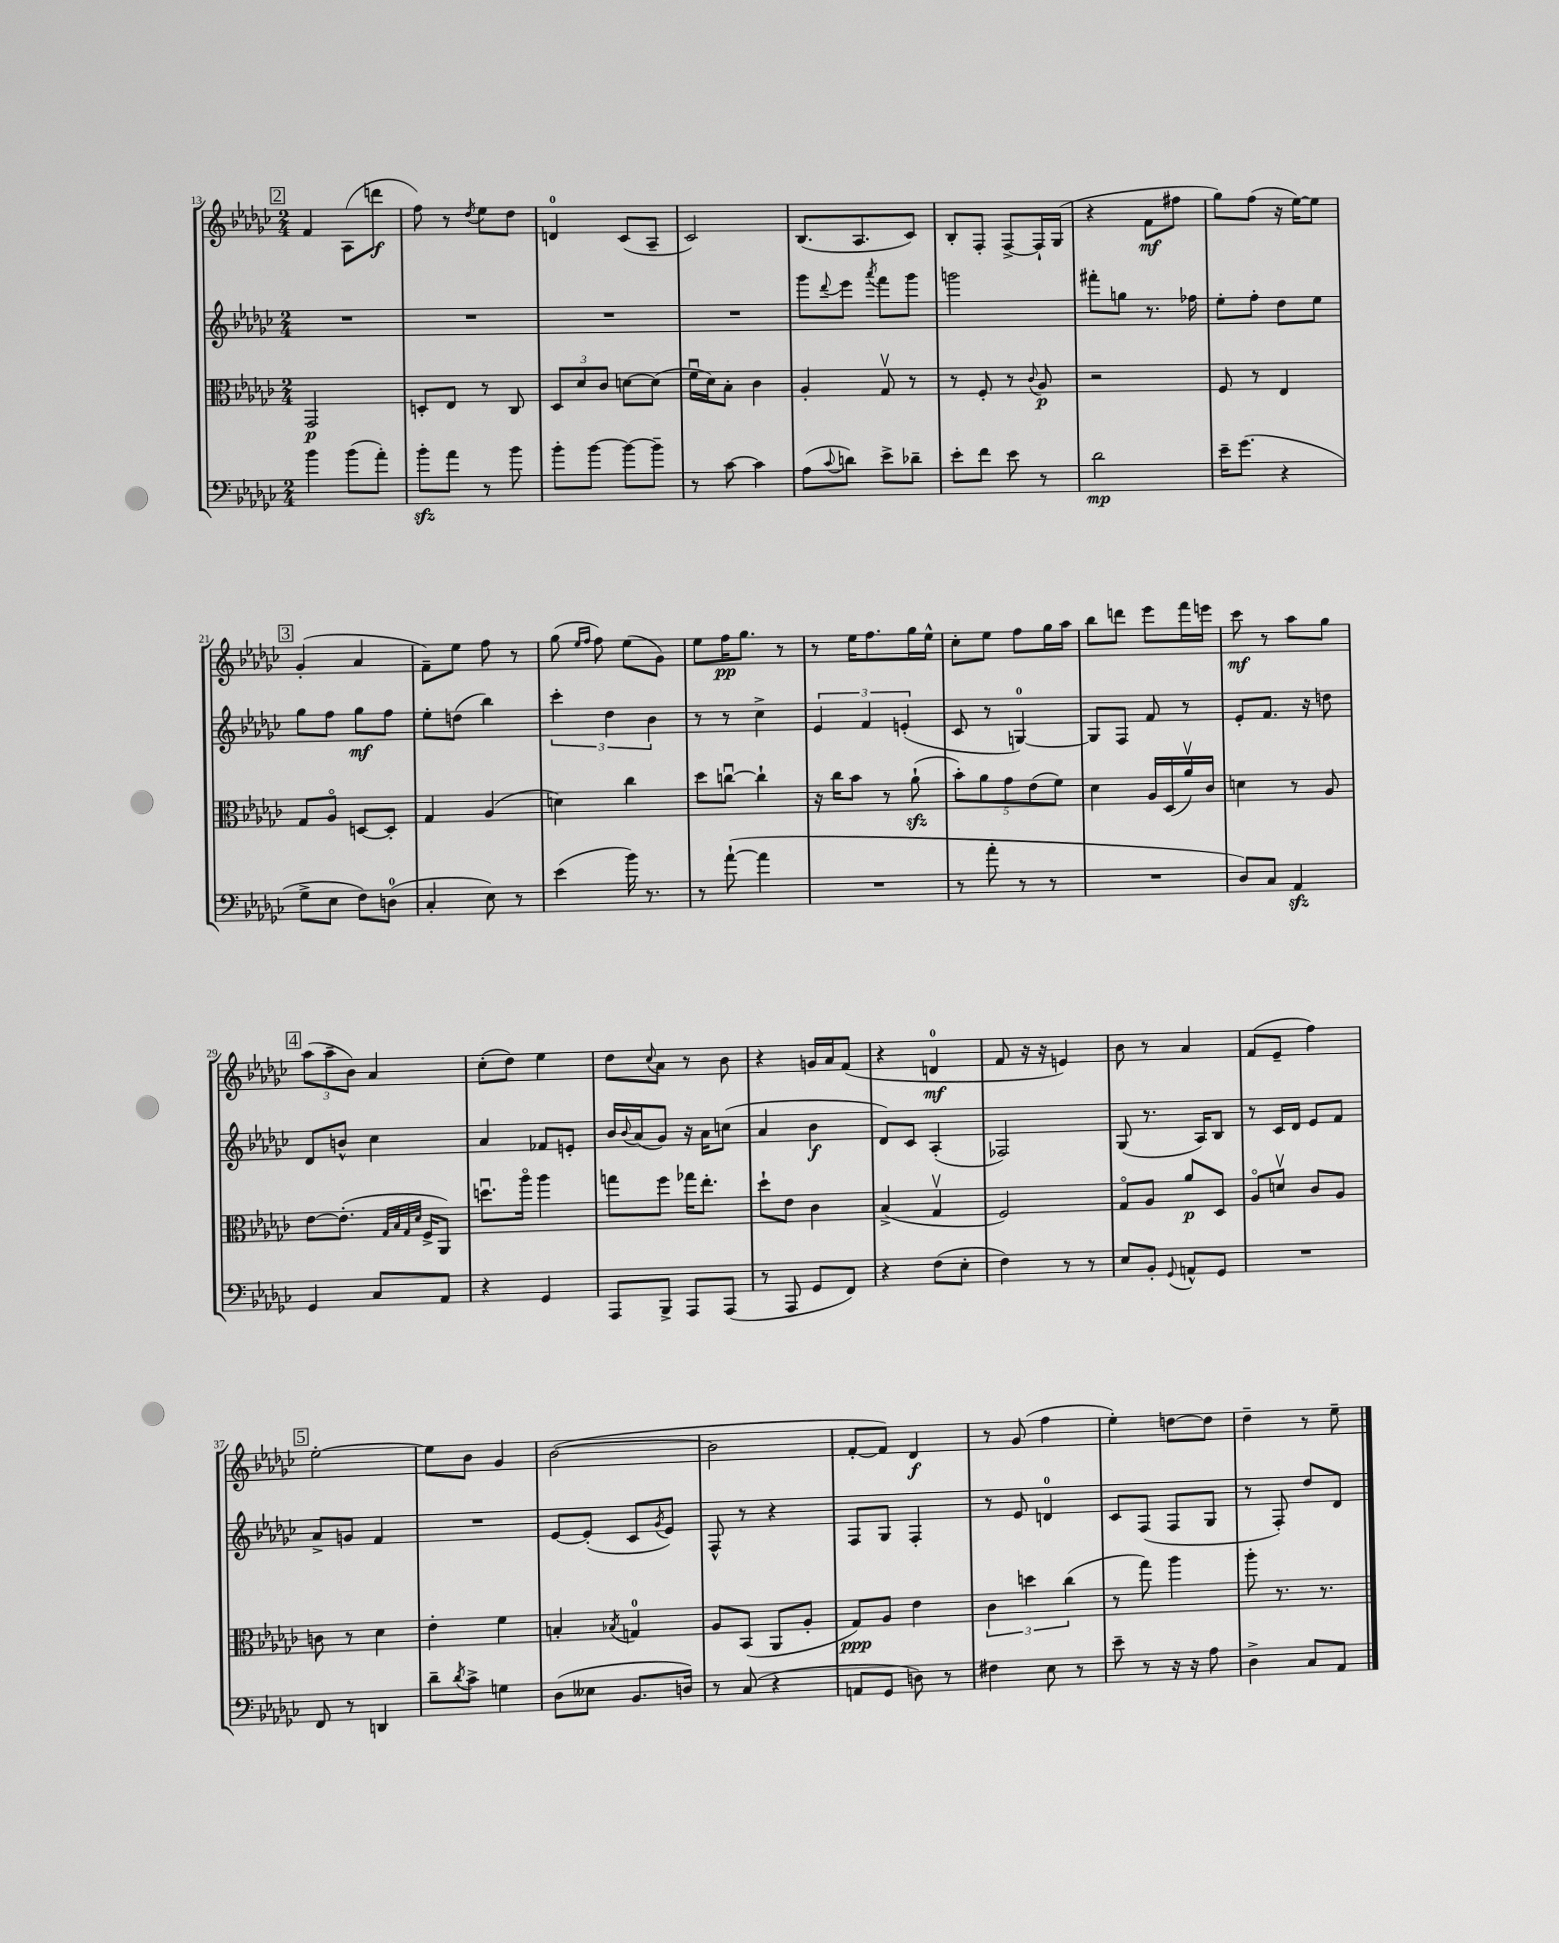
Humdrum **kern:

**kern	**kern	**kern	**kern
*staff4	*staff3	*staff2	*staff1
*clefF4	*clefC3	*clefG2	*clefG2
*k[b-e-a-d-g-c-]	*k[b-e-a-d-g-c-]	*k[b-e-a-d-g-c-]	*k[b-e-a-d-g-c-]
*M2/4	*M2/4	*M2/4	*M2/4
4b-	2GG-	2r	4f
(8b-	.	.	(8A-
8a-')	.	.	8ddd
=	=	=	=
8b-'	8D'	2r	8ff)
8a-	8E-	.	8r
.	.	.	8qdd-
8r	8r	.	8ee-
8b-	8C-	.	8dd-
=	=	=	=
8b-'	12D-	2r	4d
.	12d-	.	.
[8b-	.	.	.
.	12c-	.	.
8b-_	[8d	.	(8c-
8b-~]	(8d]	.	8A-~
=	=	=	=
8r	16fu	2r	2c-)
.	16d-)	.	.
[8c-	8B-'	.	.
4c-]	4c-	.	.
=	=	=	=
(8A-	4A-'	8ggg-	(8.B-
8qqc-	.	8qqddd-	.
8d)	.	8eee-	.
.	.	.	8.A-
.	.	8qaaa-	.
8e-^	8G-v	8fff	.
8d-~	8r	8ggg-	8c-)
=	=	=	=
8e-'	8r	2ggg	8B-'
8f	8F'	.	8F'
8e-	8r	.	[8F^
.	8qqc-	.	.
8r	8A-	.	16F`]
.	.	.	(16G-
=	=	=	=
2d-	2r	8fff#'	4r
.	.	8gg	.
.	.	8.r	8f
.	.	.	8ff#
.	.	16ff-	.
=	=	=	=
16e-~	8F	8ee-'	8gg-)
(8.g-	.	.	.
.	8r	8ff'	(8ff
4r	4E-	8dd-	16r
.	.	.	[16ee-)
.	.	8ee-	8ee-]
=	=	=	=
8G-^	8G-	8gg-	(4g-'
8E-	8A-o	8ff	.
8F)	[8D	8gg-	4a-
(8D	8D']	8ff	.
=	=	=	=
4C-'	4G-	8ee-'	8f~)
.	.	(8dd	8ee-
8E-)	(4A-	4bb-)	8ff
8r	.	.	8r
=	=	=	=
(4e-	4d)	6ccc-'	(8gg-
.	.	.	16qqee-
.	.	.	16qqff
.	.	.	8ff)
.	.	6dd-	.
16b-)	4cc-	.	(8ee-
8.r	.	.	.
.	.	6b-	.
.	.	.	8g-)
=	=	=	=
8r	8dd-	8r	8ee-
([8a-`	[8ccu	8r	16ff
.	.	.	8.gg-
4a-]	4cc`]	4cc-^	.
.	.	.	8r
=	=	=	=
2r	16r	6e-	8r
.	16cc-	.	.
.	8b-	.	16ee-
.	.	6f	.
.	.	.	8.ff
.	8r	.	.
.	.	(6e'	.
.	(8a-`	.	16gg-
.	.	.	16ee-^^
=	=	=	=
8r	10b-')	8c-	8cc-'
.	10a-	.	.
8a-'	.	8r	8ee-
.	10g-	.	.
8r	.	[4G)	8ff
.	(10e-	.	.
8r	.	.	16gg-
.	10f)	.	.
.	.	.	16aa-
=	=	=	=
2r	4d-	8G]	8bb-
.	.	8F	8ddd
.	16A-	8f	8eee-
.	(16D-	.	.
.	16a-v)	8r	16fff
.	16c-	.	16eee
=	=	=	=
8D-)	4d	8e-'	8ccc-
8C-	.	8.f	8r
4AA-	8r	.	8aa-
.	.	16r	.
.	8A-	8dd	8gg-
=	=	=	=
4GG-	[8e-	8d-	(12aa-
.	.	.	12aa-~
.	(8.e-']	8b^^	.
.	.	.	12b-)
8C-	.	4cc-	4a-
.	32qqG-	.	.
.	32qqB-	.	.
.	32qqG-	.	.
.	32qqd-	.	.
.	16F^	.	.
8AA-	8AA-)	.	.
=	=	=	=
4r	8.ddu	4a-	(8cc-'
.	.	.	8dd-)
.	16aa-o	.	.
4GG-	4aa-	8f-	4ee-
.	.	8e'	.
=	=	=	=
8AAA-	8gg	16b-	8dd-
.	.	8qqb-	.
.	.	(16a-	.
.	.	.	8qqcc-
8BBB-^	8ff	8g-)	8a-
8AAA-	16gg-	16r	8r
.	8.ee-'	16a-	.
(8AAA-	.	(8cc	8b-
=	=	=	=
8r	8dd-`	4a-	4r
8AAA-	8e-	.	.
8GG-	4c-	4b-	16g
.	.	.	16a-
8FF)	.	.	(8f
=	=	=	=
4r	(4B-^	8d-)	4r
.	.	8c-	.
(8F	4G-v	(4A-'	4d
8E-'	.	.	.
=	=	=	=
4F)	2F)	2F-)	8f
.	.	.	16r
.	.	.	16r
8r	.	.	4e)
8r	.	.	.
=	=	=	=
8E-	8G-o	(8G-	8b-
8BB-'	8A-	8.r	8r
8qqGG-	.	.	.
8AA^^	8a-	.	4a-
.	.	16A-)	.
8GG-	8D-	8B-	.
=	=	=	=
2r	8A-o	8r	(8f
.	8dv	16c-	8e-~
.	.	16d-	.
.	8c-	8e-	4ff)
.	8A-	8f	.
=	=	=	=
8FF	8c	8a-^	[2ee-'
8r	8r	8g	.
4DD	4d-	4f	.
=	=	=	=
8d-~	4e-'	2r	8ee-]
8qd-	.	.	.
8c-^	.	.	8b-
4G	4f	.	4g-
=	=	=	=
(8D-	4B'	[8e-	([2b-
8E--	.	(8e-']	.
.	8qB-	.	.
8.BB-	4G	8c-	.
.	.	8qg-	.
.	.	8e-)	.
16D)	.	.	.
=	=	=	=
8r	8A-	8F^^	2b-]
(8C-	(8BB-	8r	.
4r	8AA-	4r	.
.	8A-'	.	.
=	=	=	=
8AA	8G-)	8F	[8f'
8GG-	8A-	8G-	8f])
8D)	4e-	4F'	4d-
8r	.	.	.
=	=	=	=
4F#	6c-	8r	8r
.	.	8e-	(8g-
.	6dd	.	.
8E-	.	4d	4ff
.	(6cc-	.	.
8r	.	.	.
=	=	=	=
8e-~	8r	8c-	4ee-')
8r	8gg-)	(8F	.
16r	4aa-	8F	[8dd
16r	.	.	.
8A-	.	8G-	8dd]
=	=	=	=
4D-^	8aa-'	8r	4dd-~
.	8.r	8F')	.
8C-	.	8dd-	8r
.	8.r	.	.
8AA-	.	8d-	8ee-~
==	==	==	==
*-	*-	*-	*-
